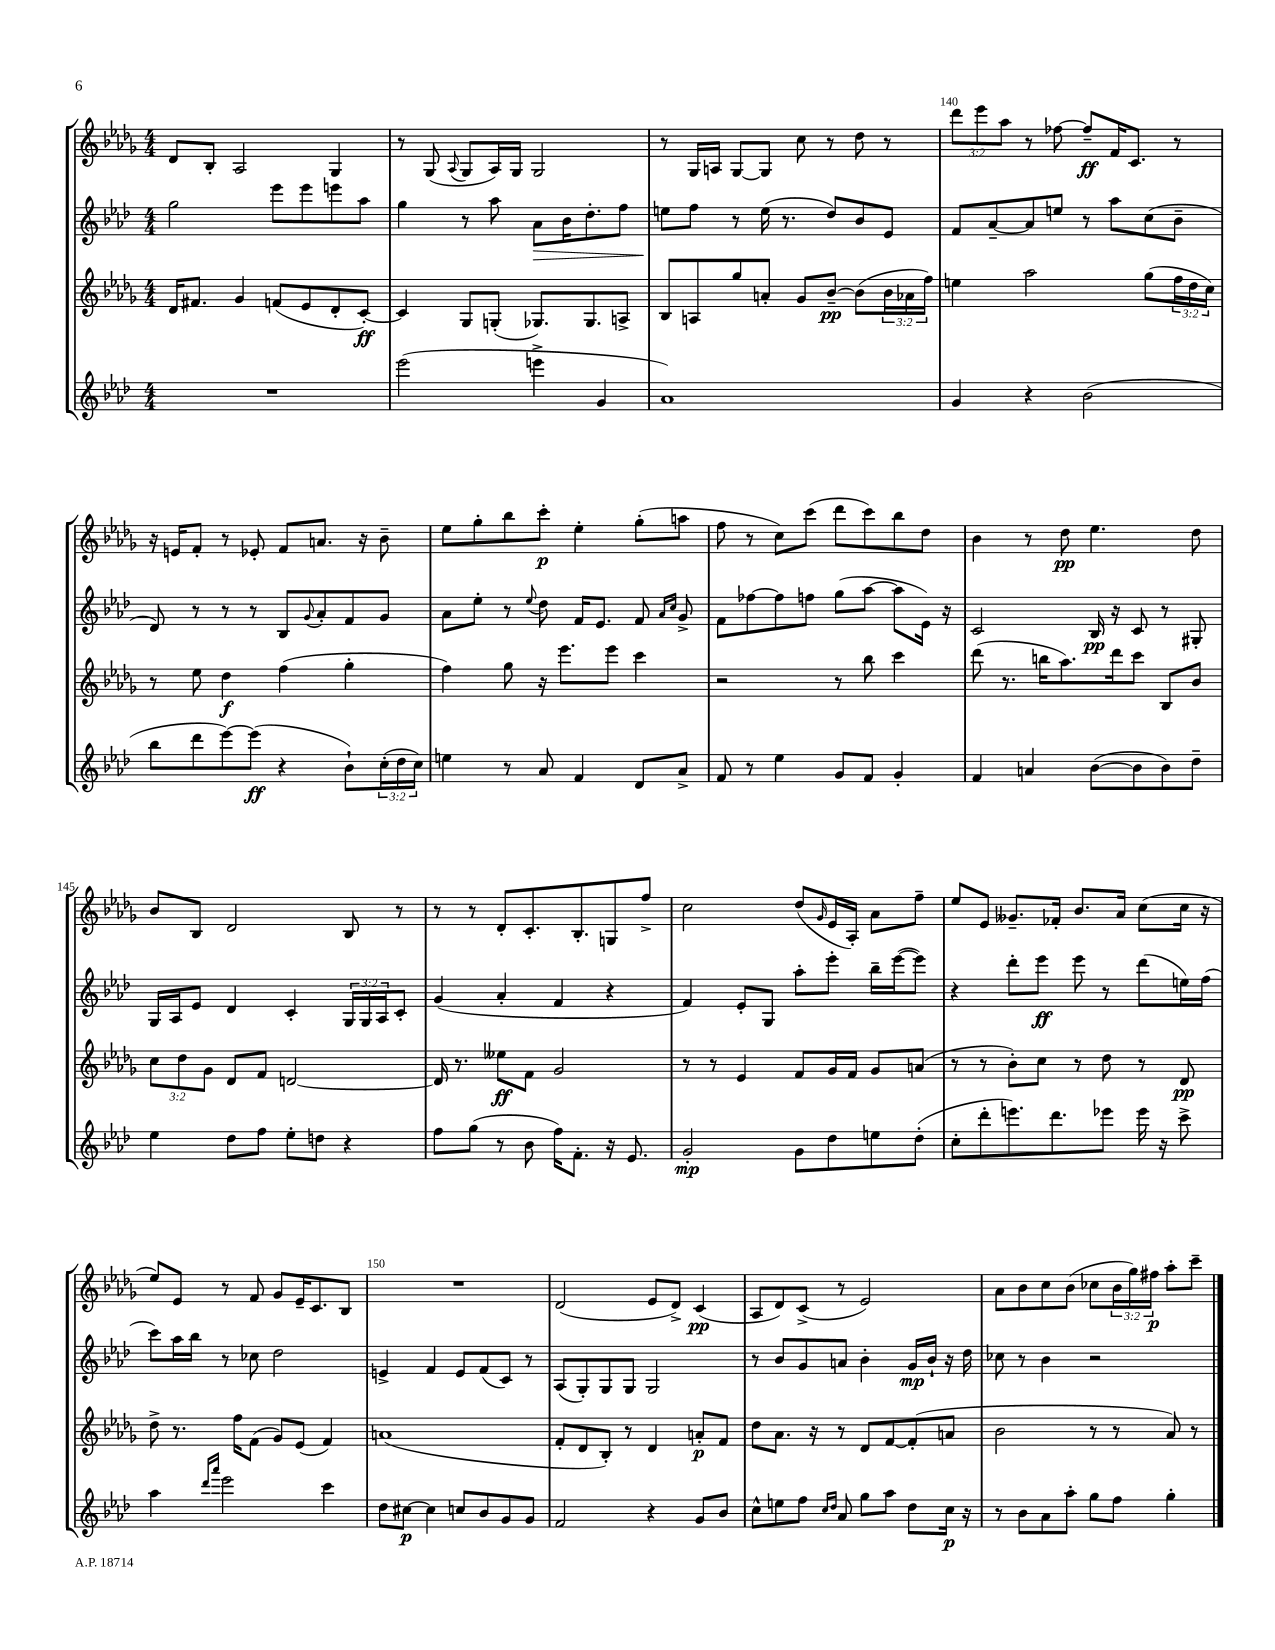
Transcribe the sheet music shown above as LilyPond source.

<<
\new StaffGroup <<
\new Staff = "s0" {
    \clef treble \key des \major \numericTimeSignature \time 4/4 \override Staff.TupletNumber.text = #tuplet-number::calc-fraction-text
    des'8 bes8-. aes2 ges4 |
    r8 ges8( \appoggiatura { aes8 } ges8 aes16) ges16 ges2 |
    r8 ges16 a16 ges8~ ges8 c''8 r8 des''8 r8 |
    \tuplet 3/2 { des'''8 ees'''8 aes''8 } r8 fes''8~ fes''8--\ff f'16 c'8. r8 |
    r16 e'16 f'8-. r8 ees'8-. f'8 a'8. r16 bes'8-- |
    ees''8 ges''8-. bes''8 c'''8-.\p ees''4-. ges''8-.( a''8 |
    f''8 r8 c''8) c'''8( des'''8 c'''8) bes''8 des''8 |
    bes'4 r8 des''8\pp ees''4. des''8 |
    bes'8 bes8 des'2 bes8 r8 |
    r8 r8 des'8-. c'8.-. bes8.-. g8 f''8-> |
    c''2 des''8( \grace { ges'16 } ees'16 aes16-.) aes'8 f''8-- |
    ees''8 ees'8 geses'8.-- fes'16-. bes'8. aes'16 c''8( c''16 r16 |
    ees''8) ees'8 r8 f'8 ges'8 ees'16-- c'8. bes8 |
    R1 |
    des'2( ees'8 des'8->) c'4\pp( |
    aes8 des'8) c'8->( r8 ees'2) |
    aes'8 bes'8 c''8 bes'8( ces''8 \tuplet 3/2 { bes'16 ges''16) fis''16\p } aes''8-. c'''8-- \bar "|." |
}
\new Staff = "s1" {
    \clef treble \key aes \major \numericTimeSignature \time 4/4 \override Staff.TupletNumber.text = #tuplet-number::calc-fraction-text
    g''2 ees'''8 ees'''8 e'''8 aes''8 |
    g''4 r8 aes''8 aes'8\> bes'16 des''8.-. f''8 |
    e''8\! f''8 r8 e''16( r8. des''8) bes'8 ees'8 |
    f'8 aes'8~-- aes'8 e''8 r8 aes''8 c''8( bes'8-- |
    des'8) r8 r8 r8 bes8 \appoggiatura { g'8 } aes'8-. f'8 g'8 |
    aes'8 ees''8-. r8 \appoggiatura { ees''8 } des''8 f'16 ees'8. f'8 \grace { aes'16 c''16 } g'8-> |
    f'8 fes''8~ fes''8 f''8 g''8( aes''8~ aes''8 ees'16) r16 |
    c'2 bes16\pp r16 c'8 r8 gis8-. |
    g16 aes16 ees'8 des'4 c'4-. \tuplet 3/2 { g16 g16 aes16 } c'8-. |
    g'4( aes'4-. f'4 r4 |
    f'4) ees'8-. g8 aes''8-. ees'''8-. bes''16-- ees'''16~( ees'''8) |
    r4 des'''8-. ees'''8\ff ees'''8 r8 des'''8( e''16) f''16( |
    c'''8) aes''16 bes''16 r8 ces''8 des''2 |
    e'4-> f'4 e'8 f'8( c'8) r8 |
    aes8( g8-.) g8 g8 g2 |
    r8 bes'8 g'8 a'8 bes'4-. g'16\mp bes'16-! r16 des''16 |
    ces''8 r8 bes'4 r2 \bar "|." |
}
\new Staff = "s2" {
    \clef treble \key des \major \numericTimeSignature \time 4/4 \override Staff.TupletNumber.text = #tuplet-number::calc-fraction-text
    des'16 fis'8. ges'4 f'8( ees'8 des'8-. c'8~-.\ff) |
    c'4 ges8 g8-.( ges8.) ges8. a8-> |
    bes8 a8 ges''8 a'8-. ges'8 bes'8~--\pp bes'8( \tuplet 3/2 { bes'16 aes'16 f''16) } |
    e''4 aes''2 ges''8( \tuplet 3/2 { f''16 des''16 c''16) } |
    r8 ees''8 des''4\f f''4( ges''4-. |
    f''4) ges''8 r16 ees'''8. ees'''8 c'''4 |
    r2 r8 bes''8 c'''4 |
    des'''8( r8. b''16 aes''8.) des'''16 c'''8 bes8 bes'8 |
    \tuplet 3/2 { c''8 des''8 ges'8 } des'8 f'8 d'2~ |
    d'16 r8. eeses''8\ff f'8 ges'2 |
    r8 r8 ees'4 f'8 ges'16 f'16 ges'8 a'8( |
    r8 r8 bes'8-.) c''8 r8 des''8 r8 des'8\pp |
    des''8-> r8. f''16 f'8( ges'8) ees'8( f'4) |
    a'1( |
    f'8-. des'8 bes8-.) r8 des'4 a'8-.\p f'8 |
    des''8 aes'8. r16 r8 des'8 f'8~ f'8-.( a'8 |
    bes'2 r8 r8 aes'8) r8 \bar "|." |
}
\new Staff = "s3" {
    \clef treble \key aes \major \numericTimeSignature \time 4/4 \override Staff.TupletNumber.text = #tuplet-number::calc-fraction-text
    R1 |
    ees'''2( e'''4-> g'4 |
    aes'1) |
    g'4 r4 bes'2( |
    bes''8 des'''8 ees'''8~) ees'''8\ff( r4 bes'8-!) \tuplet 3/2 { c''16-.( des''16 c''16) } |
    e''4 r8 aes'8 f'4 des'8 aes'8-> |
    f'8 r8 ees''4 g'8 f'8 g'4-. |
    f'4 a'4 bes'8~( bes'8 bes'8) des''8-- |
    ees''4 des''8 f''8 ees''8-. d''8 r4 |
    f''8 g''8( r8 bes'8 f''16) f'8.-. r16 ees'8. |
    g'2-.\mp g'8 des''8 e''8 des''8-.( |
    c''8-. des'''8-. e'''8.) des'''8. ees'''8 ees'''16 r16 c'''8-> |
    aes''4 \grace { des'''16 aes'''16 } ees'''2 c'''4 |
    des''8 cis''8~\p cis''4 c''8 bes'8 g'8 g'8 |
    f'2 r4 g'8 bes'8 |
    c''8-^ e''8 f''8 \grace { c''16 des''16 } aes'8 g''8 aes''8 des''8 c''16\p r16 |
    r8 bes'8 aes'8 aes''8-. g''8 f''8 g''4-. \bar "|." |
}
>>
>>
\layout { \context { \Score currentBarNumber = #137 \override BarNumber.break-visibility = ##(#f #t #t) barNumberVisibility = #(every-nth-bar-number-visible 5) } }
